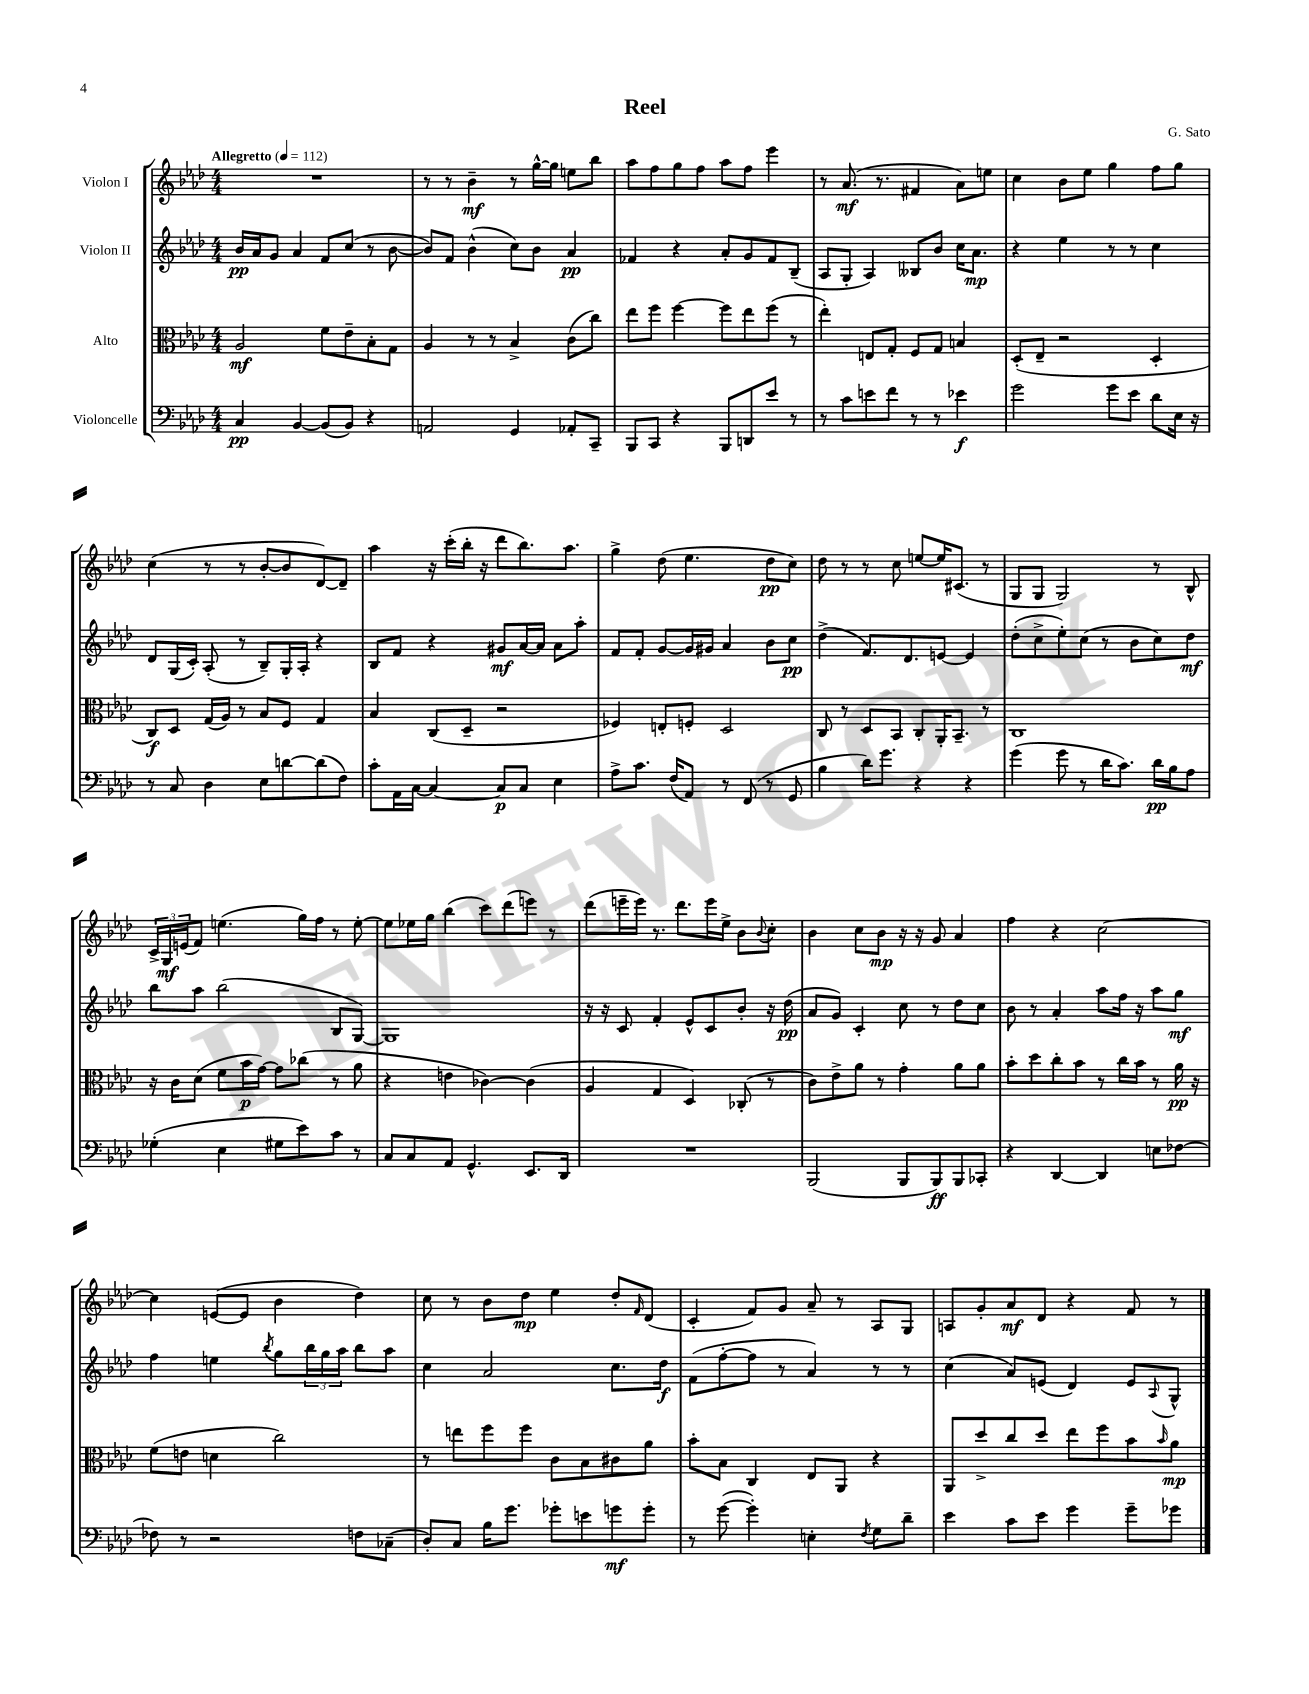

**kern	**dynam	**kern	**dynam	**kern	**dynam	**kern	**dynam
*part4	*part4	*part3	*part3	*part2	*part2	*part1	*part1
*staff4	*staff4	*staff3	*staff3	*staff2	*staff2	*staff1	*staff1
*I"Violoncelle	*	*I"Alto	*	*I"Violon II	*	*I"Violon I	*
*clefF4	*	*clefC3	*	*clefG2	*	*clefG2	*
*k[b-e-a-d-]	*	*k[b-e-a-d-]	*	*k[b-e-a-d-]	*	*k[b-e-a-d-]	*
*M4/4	*	*M4/4	*	*M4/4	*	*M4/4	*
*MM112	*	*MM112	*	*MM112	*	*MM112	*
=1	=1	=1	=1	=1	=1	=1	=1
!	!	!	!	!	!	!LO:TX:a:B:t=Allegretto	!
4C/	pp	2A-/	mf	16b-/LL	pp	1r	.
.	.	.	.	16a-/J	.	.	.
.	.	.	.	8g/J	.	.	.
[4BB-/	.	.	.	4a-/	.	.	.
(8BB-/L]	.	8f\L	.	8f/L	.	.	.
8BB-/J)	.	8e-~\	.	(8cc/J	.	.	.
4r	.	8B-'\	.	8r	.	.	.
.	.	8G\J	.	[8b-\	.	.	.
=2	=2	=2	=2	=2	=2	=2	=2
2AAn/	.	4A-/	.	8b-/L])	.	8r	.
.	.	.	.	8f/J	.	8r	.
.	.	8r	.	(4b-^^\	.	4b-~\	mf
.	.	8r	.	.	.	.	.
4GG/	.	4B-^/	.	8cc\L)	.	8r	.
.	.	.	.	8b-\J	.	[16gg^^\LL	.
.	.	.	.	.	.	16gg\JJ]	.
8AA-X'/L	.	(8c\L	.	4a-/	pp	8een\L	.
8CC~/J	.	8cc\J)	.	.	.	8bb-\J	.
=3	=3	=3	=3	=3	=3	=3	=3
8BBB-/L	.	8ee-\L	.	4f-X/	.	8aa-\L	.
8CC/J	.	8ff\J	.	.	.	8ff\	.
4r	.	[4ff\	.	4r	.	8gg\	.
.	.	.	.	.	.	8ff\J	.
8BBB-/L	.	8ff\L]	.	8a-'/L	.	8aa-\L	.
8DDn/	.	8ee-\	.	8g/	.	8ff\J	.
8e-/J	.	(8ff\J	.	8f-/	.	4eee-\	.
8r	.	8r	.	(8B-~/J	.	.	.
=4	=4	=4	=4	=4	=4	=4	=4
8r	.	4ee-'\)	.	8A-/L	.	8r	.
8c\L	.	.	.	8G'/J	.	(8.a-/	mf
8en\	.	8En/L	.	4A-/)	.	.	.
.	.	.	.	.	.	8.r	.
8f\J	.	8G'/J	.	.	.	.	.
8r	.	8F/L	.	8B--X/L	.	4f#X/	.
8r	.	8G/J	.	8b-/J	.	.	.
4e-X\	f	4Bn/	.	16cc\KL	.	8a-\L)	.
.	.	.	.	8.a-\J	mp	.	.
.	.	.	.	.	.	8een\J	.
=5	=5	=5	=5	=5	=5	=5	=5
2g\	.	(8D-'/L	.	4r	.	4cc\	.
.	.	8E-~/J	.	.	.	.	.
.	.	2r	.	4ee-\	.	8b-\L	.
.	.	.	.	.	.	8ee-\J	.
8g\L	.	.	.	8r	.	4gg\	.
8e-\J	.	.	.	8r	.	.	.
8d-\L	.	4D-'/	.	4cc\	.	8ff\L	.
16E-\Jk	.	.	.	.	.	8gg\J	.
16r	.	.	.	.	.	.	.
!!LO:LB:g=z
=6	=6	=6	=6	=6	=6	=6	=6
8r	.	8C/L)	f	8d-/L	.	(4cc\	.
8C/	.	8D-/J	.	(16G/L	.	.	.
.	.	.	.	16c'/JJ)	.	.	.
4D-\	.	(16G/LL	.	(8A-'/	.	8r	.
.	.	16A-/JJ)	.	.	.	.	.
.	.	8r	.	8r	.	8r	.
8E-\L	.	8B-/L	.	8B-~/L)	.	[8b-'/L	.
[8dn\	.	8F/J	.	16G'/L	.	8b-/]	.
.	.	.	.	16A-'/JJ	.	.	.
(8d\]	.	4G/	.	4r	.	[8d-/)	.
8F\J)	.	.	.	.	.	8d-~/J]	.
=7	=7	=7	=7	=7	=7	=7	=7
8c'\L	.	4B-/	.	8B-/L	.	4aa-\	.
16AA-\L	.	.	.	8f/J	.	.	.
[16C\JJ	.	.	.	.	.	.	.
4C/_	.	(8C/L	.	4r	.	16r	.
.	.	.	.	.	.	(16ccc'\LL	.
.	.	8D-~/J	.	.	.	16bb-'\JJ	.
.	.	.	.	.	.	16r	.
8C/L]	p	2r	.	8g#X/L	mf	8ddd-\L	.
8C/J	.	.	.	[16a-/L	.	8.bb-\)	.
.	.	.	.	16a-/JJ]	.	.	.
4E-\	.	.	.	8a-\L	.	.	.
.	.	.	.	.	.	8.aa-\J	.
.	.	.	.	8aa-'\J	.	.	.
=8	=8	=8	=8	=8	=8	=8	=8
8A-^\L	.	4F-X/)	.	8f/L	.	4gg^\	.
8.c\J	.	.	.	8f'/J	.	.	.
.	.	8En'/L	.	[8g/L	.	(8dd-\	.
(16F/KL	.	.	.	.	.	.	.
8AA-/J)	.	8Fn'/J	.	16g/L]	.	4.ee-\	.
.	.	.	.	16g#X/JJ	.	.	.
8r	.	2D-/	.	4a-/	.	.	.
(8FF/	.	.	.	.	.	.	.
8r	.	.	.	8b-\L	.	8dd-\L	pp
8GG/	.	.	.	8cc\J	pp	8cc\J)	.
=9	=9	=9	=9	=9	=9	=9	=9
4B-\	.	8C/	.	(4dd-^\	.	8dd-\	.
.	.	8r	.	.	.	8r	.
16d-\KL)	.	8D-/L	.	8.f/L)	.	8r	.
8.g\J	.	.	.	.	.	.	.
.	.	8BB-/J	.	.	.	8cc\	.
.	.	.	.	8.d-/	.	.	.
4r	.	8C'/L	.	.	.	[8een/L	.
.	.	16AA-'/K	.	[8en/J	.	16ee/K]	.
.	.	8.BB-~/J	.	.	.	(8.c#X/J	.
4r	.	.	.	4e/]	.	.	.
.	.	8r	.	.	.	8r	.
=10	=10	=10	=10	=10	=10	=10	=10
(4g\	.	1C	.	(8dd-'\L	.	8G/L	.
.	.	.	.	8cc^\	.	8G/J	.
8g\	.	.	.	8ee-'\)	.	2G/)	.
8r	.	.	.	(8cc\J	.	.	.
16d-\KL	.	.	.	8r	.	.	.
8.c\J)	.	.	.	.	.	.	.
.	.	.	.	8b-\L	.	.	.
16d-\LL	pp	.	.	8cc\)	.	8r	.
16B-\J	.	.	.	.	.	.	.
8A-\J	.	.	.	8dd-\J	mf	8B-^^/	.
!!LO:LB:g=z
=11	=11	=11	=11	=11	=11	=11	=11
(4G-X'\	.	16r	.	8bb-\L	.	24c^/LL	.
.	.	.	.	.	.	24G/	mf
.	.	16c\KL	.	.	.	.	.
.	.	.	.	.	.	(24en/J	.
.	.	(8d-\J	.	8aa-\J	.	8f/J)	.
4E-\	.	8f\L	.	(2bb-\	.	(4.een\	.
.	.	16b-\L	p	.	.	.	.
.	.	[16g\JJ)	.	.	.	.	.
8G#X\L	.	8g\L]	.	.	.	.	.
8e-\)	.	(8cc-X\J	.	.	.	16gg\LL)	.
.	.	.	.	.	.	16ff\JJ	.
8c\J	.	8r	.	8B-/L	.	8r	.
8r	.	8a-\	.	[8G/J)	.	[8ee'\	.
=12	=12	=12	=12	=12	=12	=12	=12
8C/L	.	4r	.	1G]	.	8ee\L]	.
8C/	.	.	.	.	.	16ee-X\L	.
.	.	.	.	.	.	16gg\JJ	.
8AA-/J	.	4en\	.	.	.	(4bb-\	.
4.GG^^/	.	.	.	.	.	.	.
.	.	[4c-X\)	.	.	.	8ccc\L)	.
.	.	.	.	.	.	(8ddd-\	.
8.EE-/L	.	(4c-\]	.	.	.	8eeen\J)	.
.	.	.	.	.	.	8r	.
16DD-/Jk	.	.	.	.	.	.	.
=13	=13	=13	=13	=13	=13	=13	=13
1r	.	4A-/	.	16r	.	(8ddd-\L	.
.	.	.	.	16r	.	.	.
.	.	.	.	8c/	.	16eeen~\L	.
.	.	.	.	.	.	16eee\JJ)	.
.	.	4G/	.	4f'/	.	8.r	.
.	.	.	.	.	.	8.ddd-\L	.
.	.	4D-/)	.	8e-^^/L	.	.	.
.	.	.	.	8c/	.	16eee\L	.
.	.	.	.	.	.	16ee-^\JJ	.
.	.	(8C-X'/	.	8b-'/J	.	8b-\L	.
.	.	.	.	.	.	8qqb-/	.
.	.	8r	.	16r	.	8cc'\J	.
.	.	.	.	(16dd-\	pp	.	.
=14	=14	=14	=14	=14	=14	=14	=14
(2BBB-/	.	8c\L)	.	8a-/L	.	4b-\	.
.	.	8e-^\	.	8g/J)	.	.	.
.	.	8a-\J	.	4c'/	.	8cc\L	.
.	.	8r	.	.	.	8b-\J	mp
8BBB-/L	.	4g'\	.	8cc\	.	16r	.
.	.	.	.	.	.	16r	.
8BBB-/)	ff	.	.	8r	.	8g/	.
8BBB-/	.	8a-\L	.	8dd-\L	.	4a-/	.
8CC-X'/J	.	8a-\J	.	8cc\J	.	.	.
=15	=15	=15	=15	=15	=15	=15	=15
4r	.	8b-'\L	.	8b-\	.	4ff\	.
.	.	8dd-\	.	8r	.	.	.
[4DD-/	.	8cc'\	.	4a-'/	.	4r	.
.	.	8b-\J	.	.	.	.	.
4DD-/]	.	8r	.	8aa-\L	.	[2cc\	.
.	.	16cc\LL	.	16ff\Jk	.	.	.
.	.	16b-\JJ	.	16r	.	.	.
8En\L	.	8r	.	8aa-\L	.	.	.
[8F-X\J	.	16a-\	pp	8gg\J	mf	.	.
.	.	16r	.	.	.	.	.
!!LO:LB:g=z
=16	=16	=16	=16	=16	=16	=16	=16
8F-X\]	.	(8f\L	.	4ff\	.	4cc\]	.
8r	.	8en\J	.	.	.	.	.
2r	.	4dn\	.	4een\	.	([8en/L	.
.	.	.	.	.	.	8e/J]	.
.	.	.	.	8qbb-/	.	.	.
.	.	2cc\)	.	8gg\L	.	4b-\	.
.	.	.	.	24bb-\L	.	.	.
.	.	.	.	24gg\	.	.	.
.	.	.	.	24aa-\JJ	.	.	.
8Fn\L	.	.	.	8bb-\L	.	4dd-\)	.
(8C-X~\J	.	.	.	8aa-\J	.	.	.
=17	=17	=17	=17	=17	=17	=17	=17
8D-'/L)	.	8r	.	4cc\	.	8cc\	.
8C/J	.	8een\L	.	.	.	8r	.
16B-\KL	.	8ff\	.	2a-/	.	8b-\L	.
8.g\J	.	.	.	.	.	.	.
.	.	8ff\J	.	.	.	8dd-\J	mp
8g-X'\L	.	8c\L	.	.	.	4ee-\	.
8en\	.	8B-\	.	.	.	.	.
8gn\	mf	8c#X\	.	8.cc\L	.	8dd-'/L	.
.	.	.	.	.	.	16qqf/	.
8g'\J	.	8a-\J	.	.	.	(8d-/J	.
.	.	.	.	16dd-\Jk	f	.	.
=18	=18	=18	=18	=18	=18	=18	=18
8r	.	8b-'\L	.	(8f\L	.	4c'/	.
([8g\	.	8B-\J	.	[8ff'\	.	.	.
4g'\])	.	4C/	.	8ff\J]	.	8f/L)	.
.	.	.	.	8r	.	8g/J	.
4En'\	.	8E-/L	.	4a-/)	.	8a-~/	.
.	.	8AA-/J	.	.	.	8r	.
8qF/	.	.	.	.	.	.	.
8G\L	.	4r	.	8r	.	8A-/L	.
8d-~\J	.	.	.	8r	.	8G/J	.
=19	=19	=19	=19	=19	=19	=19	=19
4e-\	.	8AA-/L	.	(4cc\	.	8An/L	.
.	.	8dd-^/	.	.	.	8g'/	.
8c\L	.	8cc/	.	8a-/L)	.	8a-/	mf
8e-\J	.	8dd-/J	.	(8en/J	.	8d-/J	.
4g\	.	8ee-\L	.	4d-/)	.	4r	.
.	.	8ff\	.	.	.	.	.
8g~\L	.	8b-\	.	8e/L	.	8f/	.
.	.	16qqb-/	.	8qqA-/	.	.	.
8g-X\J	.	8a-\J	mp	8G^^/J	.	8r	.
==	==	==	==	==	==	==	==
*-	*-	*-	*-	*-	*-	*-	*-
